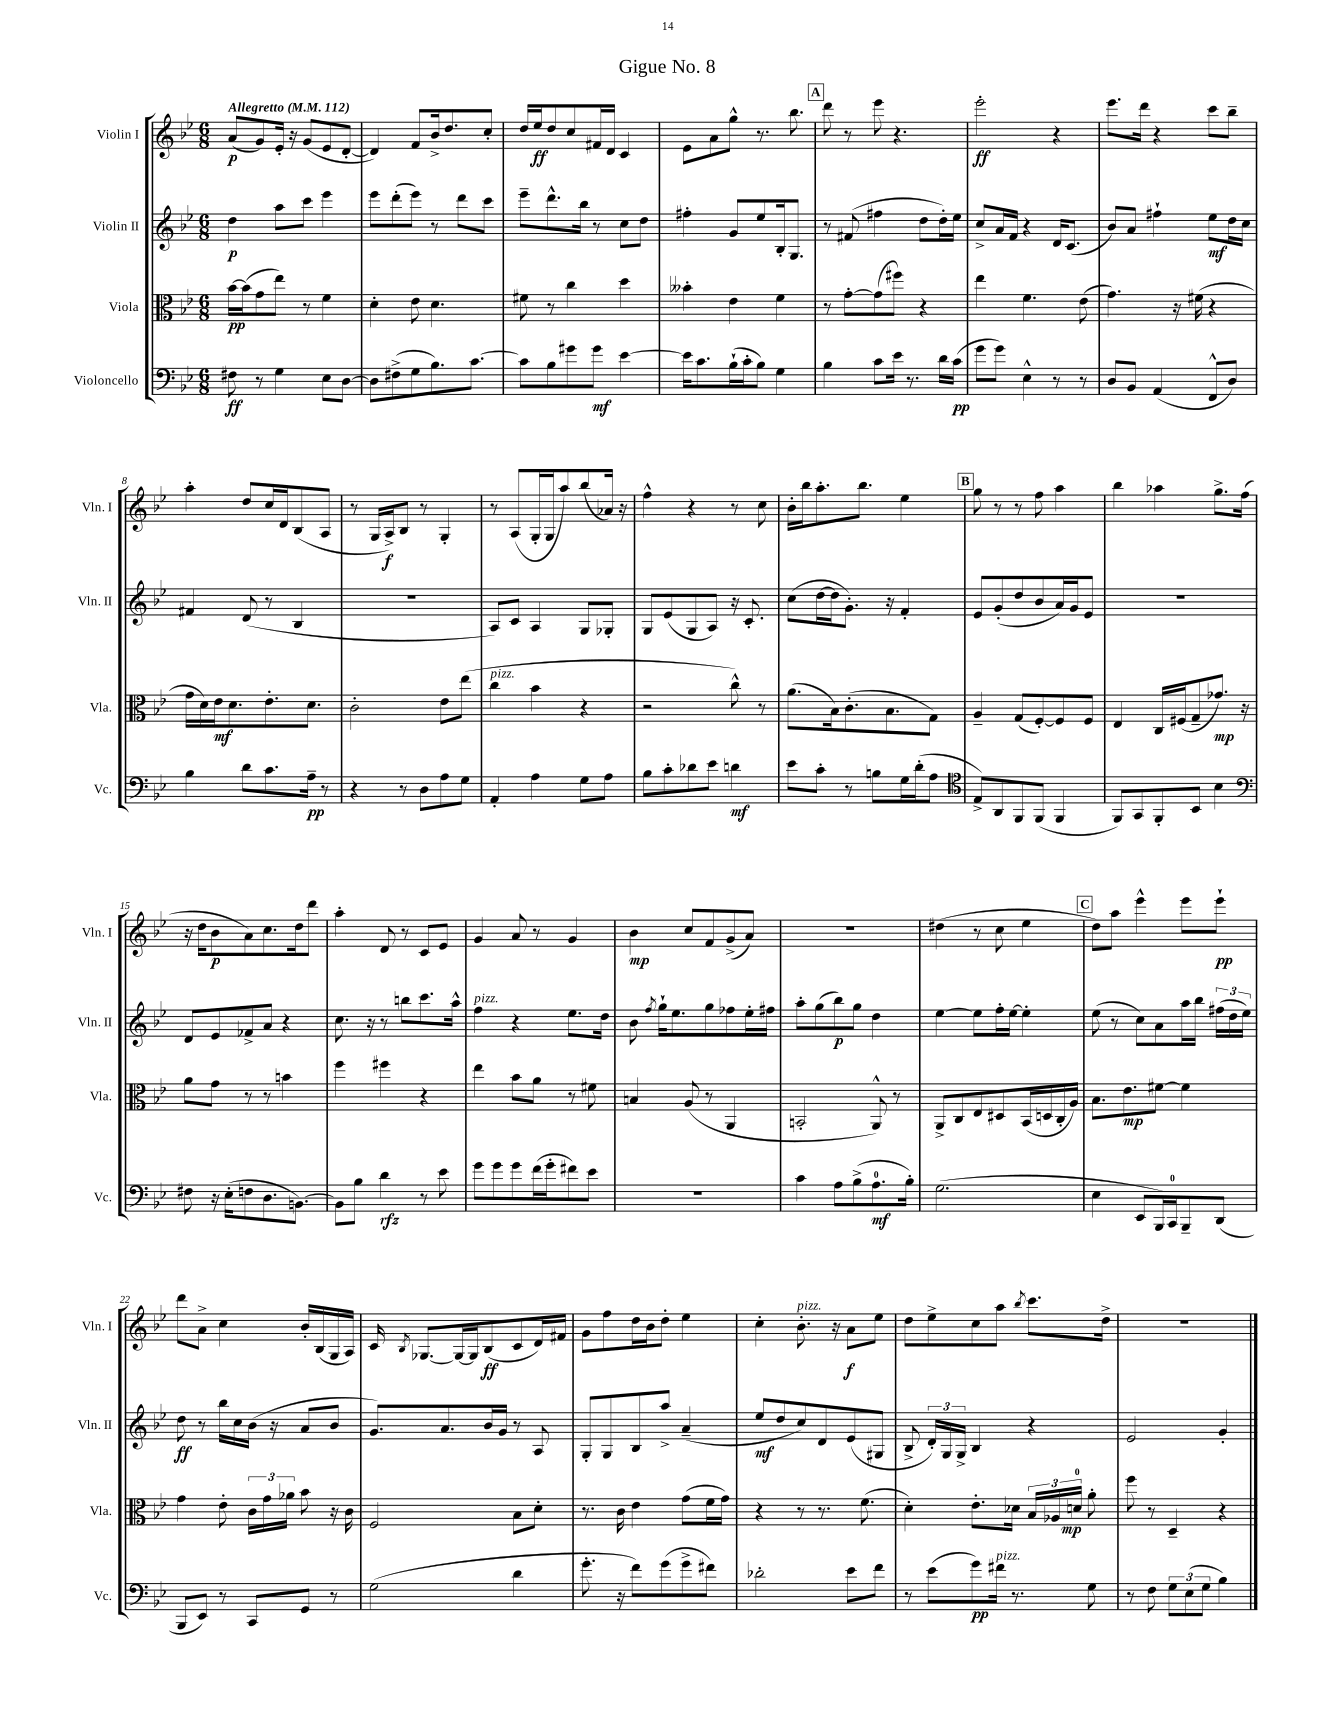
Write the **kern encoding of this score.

**kern	**kern	**kern	**kern
*staff4	*staff3	*staff2	*staff1
*clefF4	*clefC3	*clefG2	*clefG2
*k[b-e-]	*k[b-e-]	*k[b-e-]	*k[b-e-]
*M6/8	*M6/8	*M6/8	*M6/8
*MM112	*MM112	*MM112	*MM112
8F#	[16b-	4dd	(8a
.	(16b-]	.	.
8r	8g	.	8g)
4G	8ee-)	8aa	16e-'
.	.	.	16r
.	8r	8ccc	(8g
8E-	4f	4eee-	8e-
[8D	.	.	[8d'
=	=	=	=
8D]	4d'	8eee-	4d])
(8F#^	.	(8ddd'	.
8G	8e-	8eee-)	8f
8.B-)	4.d	8r	16b-^
.	.	.	8.dd
.	.	8ddd	.
[8.c	.	.	.
.	.	8ccc	8cc'
=	=	=	=
8c]	8f#	8eee-~	16dd
.	.	.	16ee-
8B-	8r	8.ddd^^	8dd
8g#	4cc	.	8cc
.	.	16bb-	.
8g#	.	8r	16f#
.	.	.	16d
[4e-	4dd	8cc	4c
.	.	8dd	.
=	=	=	=
16e-]	4b--'	4ff#'	8e-
8.c	.	.	.
.	.	.	8a
(16B-`	4e-	8g	8gg^^
16c'	.	.	.
8B-)	.	8ee-	8.r
4G	4f	16B-'	.
.	.	8.G	8.bb-
=	=	=	=
4B-	8r	8r	8ddd
.	[8g'	(8f#	8r
8c	(8g]	4ff#	8eee-
16e-	8ff#)	.	4.r
8.r	.	.	.
.	4r	8dd	.
16d	.	16dd')	.
(16c	.	16ee-	.
=	=	=	=
8g	4ee-	8cc^	2eee-'
8g)	.	16a	.
.	.	16f	.
4E-^^	4.f	4r	.
8r	.	16d	4r
.	.	(8.c	.
8r	(8e-	.	.
=	=	=	=
8D	4.g)	8b-)	8.eee-
8BB-	.	8a	.
.	.	.	16ddd
(4AA	.	4ff#`	4r
.	16r	.	.
.	(16f#	.	.
8FF^^	4r	8ee-	8ccc
8D)	.	16dd	8bb-~
.	.	16cc	.
=	=	=	=
4B-	16g	4f#	4aa'
.	16d)	.	.
.	16e-	.	.
.	8.d	.	.
8d	.	(8d	8dd
8.c	8.e-'	8r	16cc
.	.	.	16d
.	.	4B-	(8B-
16A~	8.d	.	.
8r	.	.	8A
=	=	=	=
4r	2c'	2.r	8r
.	.	.	16G
.	.	.	16A^)
8r	.	.	8B-
8D	.	.	8r
8A	8e-	.	4G'
8G	(8ee-	.	.
=	=	=	=
4AA'	4cc	8A)	8r
.	.	8c	(8A
4A	4b-	4A	16G'
.	.	.	16G
.	.	.	8aa)
8G	4r	8G	(8bb-
8A	.	8G-'	16a-)
.	.	.	16r
=	=	=	=
8B-	2r	8G	4ff^^
8c'	.	(8e-	.
8d-	.	8G	4r
8e-	.	8A)	.
4d	8cc^^)	16r	8r
.	.	8.c'	.
.	8r	.	8cc
=	=	=	=
8e-	(8.a	(8cc	16b-'
.	.	.	16bb-
8c'	.	[16dd	8.aa'
.	16B-)	16dd]	.
8r	(8.c'	8.g')	.
.	.	.	8.bb-
8B	.	.	.
.	8.B-	16r	.
16G	.	4f'	4ee-
(16d'	.	.	.
8A	8G)	.	.
=	=	=	=
*clefC4	*	*	*
8E-^)	4A~	8e-	8gg
8AA	.	(8g'	8r
8FF	(8G	8dd	8r
(8FF	[8F')	8b-	8ff
4FF	8F]	16a)	4aa
.	.	16g	.
.	8F	8e-	.
=	=	=	=
8FF)	4E-	2.r	4bb-
8GG	.	.	.
8FF'	16C	.	4aa-
.	(16F#	.	.
8BB-	8G~	.	.
4B-	8.g-)	.	8.gg^
.	16r	.	(16ff
=	=	=	=
*clefF4	*	*	*
8F#	8a	8d	16r
.	.	.	16dd
16r	8g	8e-	8b-
(16E-'	.	.	.
8F	8r	8f-^	8a)
8.D	8r	8a	8.cc
.	4b	4r	.
[8.BB)	.	.	16dd
.	.	.	8ddd
=	=	=	=
8BB]	4ff	8.cc	4aa'
8B-	.	.	.
.	.	16r	.
4d	4ff#	8r	8d
.	.	8bb	8r
8r	4r	8.ccc	8c
8e-	.	.	8e-
.	.	16aa^^	.
=	=	=	=
8g	4ee-	4ff	4g
8g	.	.	.
8g	8b-	4r	8a
(16f	8a	.	8r
16g'	.	.	.
8f#)	8r	8.ee-	4g
8e-	8f#	.	.
.	.	16dd	.
=	=	=	=
2.r	4B	8b-	4b-
.	.	8qff	.
.	.	16gg`	.
.	.	8.ee-	.
.	(8A	.	8cc
.	8r	8gg	8f
.	4AA	8ff-	(8g^
.	.	16ee-'	8a)
.	.	16ff#	.
=	=	=	=
4c	2BB'	8aa'	2.r
.	.	(8gg	.
8A	.	8bb-)	.
(8B-^	.	8gg	.
8.A	8AA^^)	4dd	.
.	8r	.	.
16B-')	.	.	.
=	=	=	=
(2.G	8AA^	[4ee-	(4dd#
.	8C	.	.
.	8E-	8ee-]	8r
.	8D#	16ff'	8cc
.	.	[16ee-	.
.	(16BB-	4ee-']	4ee-
.	16D	.	.
.	16C'	.	.
.	16A)	.	.
=	=	=	=
4E-	8.B-	(8ee-	8dd)
.	.	8r	8aa
.	8.e-	.	.
8EE-	.	8cc)	4eee-^^
16BBB-)	[8f#	8a	.
16CC	.	.	.
8BBB-~	4f#]	16aa	8eee-
.	.	16bb-	.
(8DD	.	(24ff#	8eee-`
.	.	24dd	.
.	.	24ee-)	.
=	=	=	=
8BBB-	4g	8dd	8ddd
8EE-)	.	8r	8a^
8r	8e-'	16bb-	4cc
.	.	16cc	.
8CC	24c	(16b-	.
.	24g	.	.
.	.	16r	.
.	24a-	.	.
8GG	8b-	8a	16b-'
.	.	.	(16B-
8r	16r	8b-	16G
.	16c	.	16A)
=	=	=	=
(2G	2F	8.g)	16c
.	.	.	8qB-
.	.	.	[8.G-
.	.	8.a	.
.	.	.	16G-_
.	.	.	16G-]
.	.	16b-	(8B-
.	.	16g	.
4d	8B-	8r	8c
.	8d'	8A	16d)
.	.	.	16f#
=	=	=	=
8.g'	8.r	8G'	8g
.	.	8G	8ff
16r	16c	.	.
8f)	4e-	8B-	16dd
.	.	.	16b-
(8g	.	8aa^	8dd'
8g^	(8g	(4a~	4ee-
8f#)	16f	.	.
.	16g)	.	.
=	=	=	=
2d-'	4r	8ee-	4cc'
.	.	8dd	.
.	8r	8cc)	8.b-'
.	8.r	8d	.
.	.	.	16r
8e-	.	(8e-	8a
.	(8.f	.	.
8f	.	8G#	8ee-
=	=	=	=
8r	4d')	8B-^	8dd
(8e-	.	24d')	8ee-^
.	.	24G	.
.	.	24G^	.
8g)	8.e-'	4B-	8cc
16f#	.	.	8aa
8.r	16d-	.	.
.	.	.	8qbb-
.	24B-	4r	8.ccc
.	24A-	.	.
.	24d	.	.
8G	8a'	.	.
.	.	.	16dd^
=	=	=	=
8r	8ff	2e-	2.r
8F	8r	.	.
12G	4D~	.	.
(12E-	.	.	.
12G	.	.	.
4B-)	4r	4g'	.
==	==	==	==
*-	*-	*-	*-
